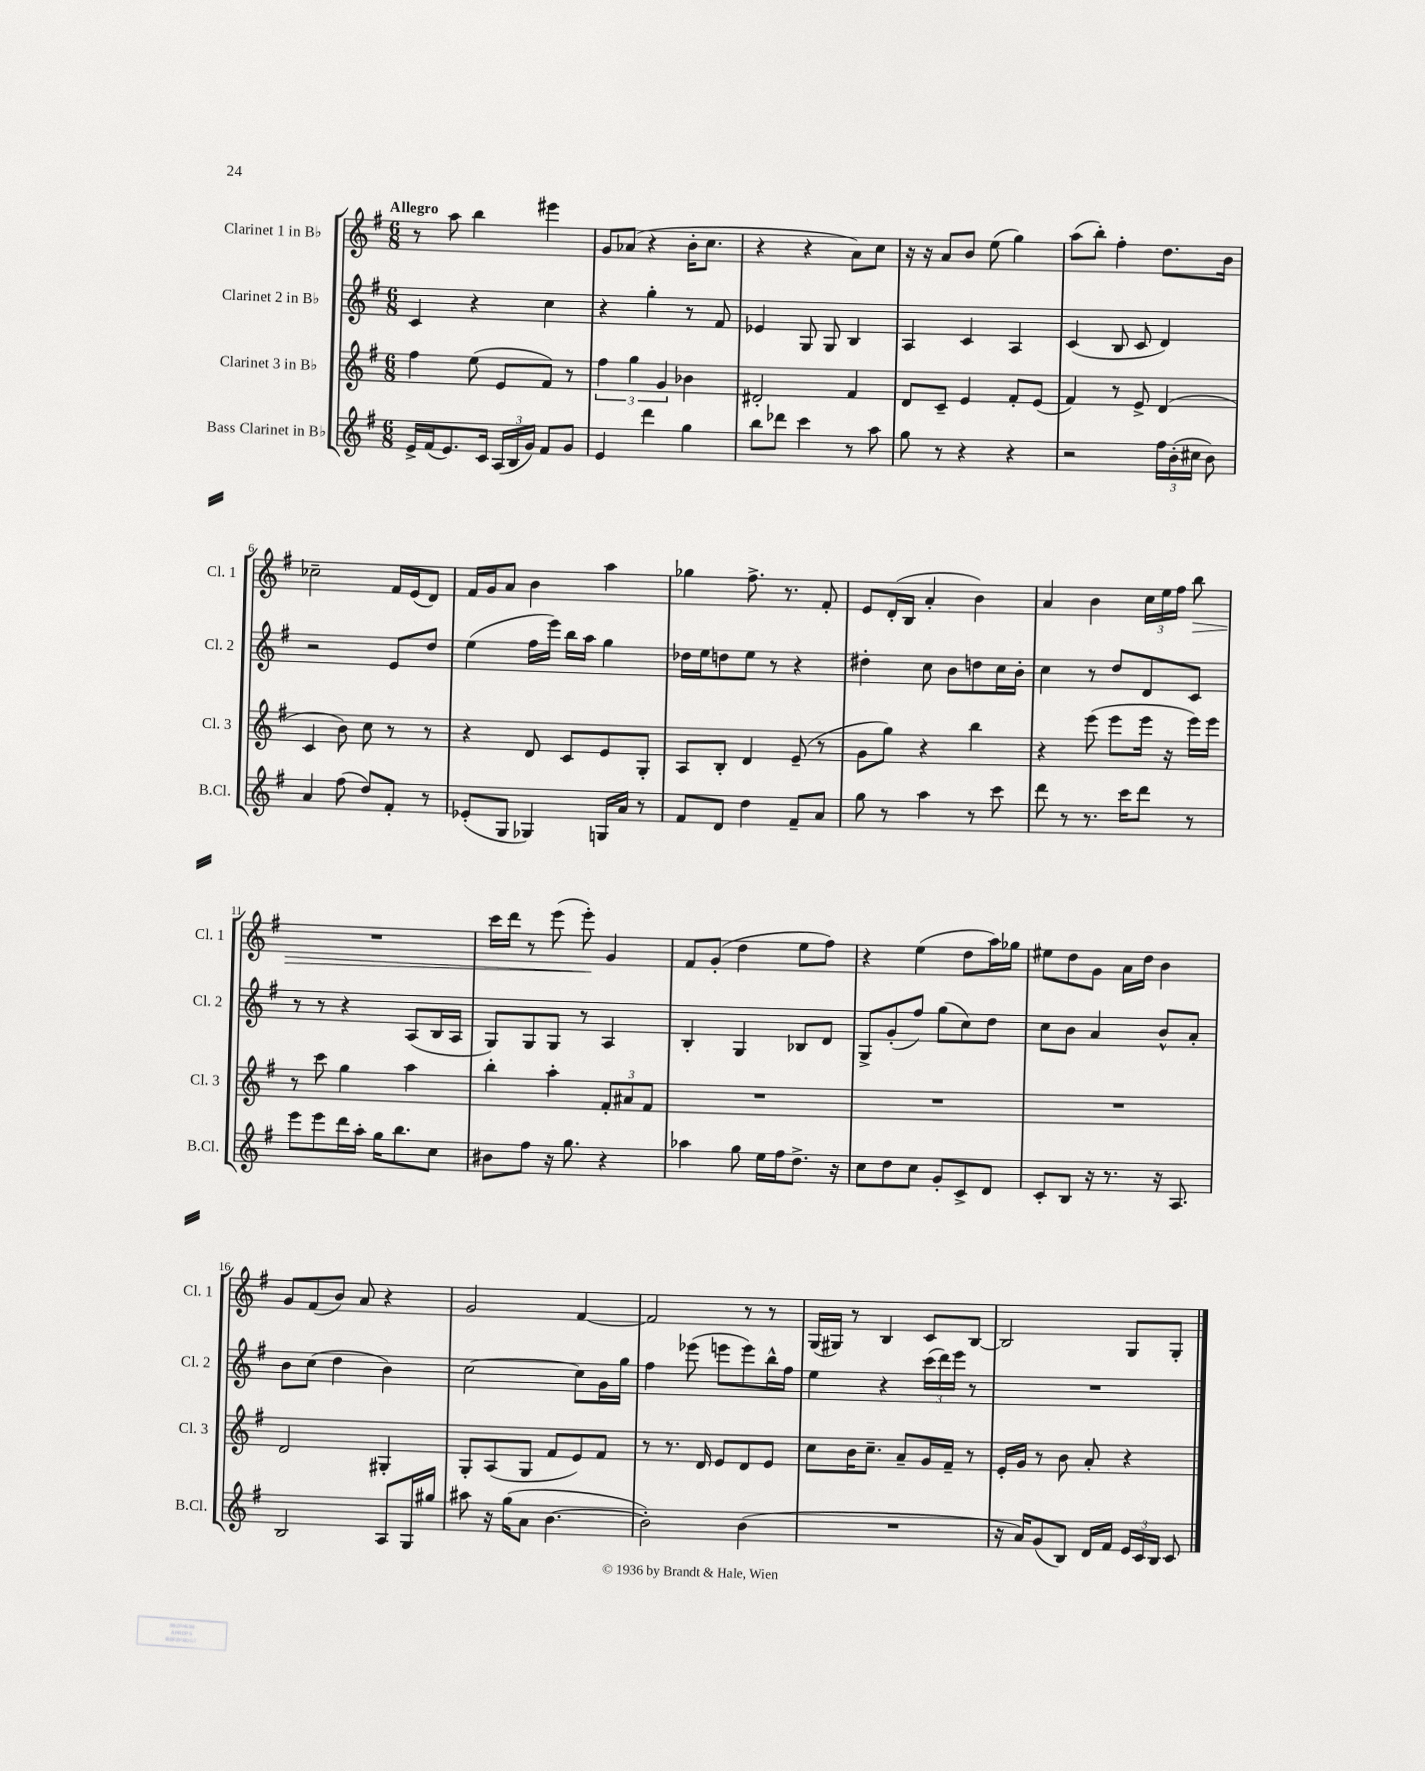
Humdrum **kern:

**kern	**kern	**kern	**kern	**dynam
*part4	*part3	*part2	*part1	*part1
*staff4	*staff3	*staff2	*staff1	*staff1
*I"Bass Clarinet in B♭	*I"Clarinet 3 in B♭	*I"Clarinet 2 in B♭	*I"Clarinet 1 in B♭	*
*I'B.Cl.	*I'Cl. 3	*I'Cl. 2	*I'Cl. 1	*
*clefG2	*clefG2	*clefG2	*clefG2	*
*k[f#]	*k[f#]	*k[f#]	*k[f#]	*
*M6/8	*M6/8	*M6/8	*M6/8	*
=1	=1	=1	=1	=1
!	!	!	!LO:TX:a:B:t=Allegro	!
16e^/LL	4ff#\	4c/	8r	.
(16f#/J	.	.	.	.
8.e/)	.	.	8aa\	.
.	(8ee\	4r	4bb\	.
16c/Jk	.	.	.	.
(24A/LL	8e/L	.	.	.
24B/	.	.	.	.
24g/JJ)	.	.	.	.
8f#/L	8f#/J)	4cc\	4eee#X\	.
8g/J	8r	.	.	.
=2	=2	=2	=2	=2
4e/	6ff#\	4r	8g/L	.
.	.	.	(8a-X/J	.
.	6gg\	.	.	.
4ddd\	.	4gg'\	4r	.
.	6g/	.	.	.
4gg\	4b-X\	8r	16b'\KL	.
.	.	.	8.cc\J	.
.	.	8f#/	.	.
=3	=3	=3	=3	=3
8bb\L	2d#X'/	4e-X/	4r	.
8ddd-X\J	.	.	.	.
4ccc\	.	8G/	4r	.
.	.	8G/	.	.
8r	4f#/	4B/	8a\L)	.
8aa\	.	.	8cc\J	.
=4	=4	=4	=4	=4
8gg\	8d/L	4A/	16r	.
.	.	.	16r	.
8r	8c~/J	.	8a/L	.
4r	4e/	4c/	8b/J	.
.	.	.	(8ee\	.
4r	8f#'/L	4A/	4gg\)	.
.	(8e/J	.	.	.
=5	=5	=5	=5	=5
2r	4f#/)	(4c/	(8aa\L	.
.	.	.	8bb'\J)	.
.	8r	8B/	4ff#'\	.
.	8e^/	8c/	.	.
24ff#\LL	(4d/	4d/)	8.dd\L	.
(24b'\	.	.	.	.
24cc#X\JJ	.	.	.	.
8b\)	.	.	.	.
.	.	.	16b\Jk	.
!!LO:LB:g=z
=6	=6	=6	=6	=6
4a/	4c/	2r	2cc-X~\	.
(8ff#\	8b\)	.	.	.
8dd/L)	8cc\	.	.	.
8f#'/J	8r	8e/L	16f#/LL	.
.	.	.	(16e/J	.
8r	8r	8dd/J	8d/J)	.
=7	=7	=7	=7	=7
(8e-X'/L	4r	(4ee\	16f#/LL	.
.	.	.	16g/J	.
8G/J	.	.	8a/J	.
4G-X/)	8d/	16ff#\LL	4b\	.
.	.	16eee\JJ)	.	.
.	8c/L	16bb\LL	.	.
.	.	16aa\JJ	.	.
16Gn/LL	8e/	4gg\	4aa\	.
16a/JJ	.	.	.	.
8r	8G'/J	.	.	.
=8	=8	=8	=8	=8
8f#/L	8A/L	16dd-X\LL	4gg-X\	.
.	.	16ee\J	.	.
8d/J	8B'/J	8ddn\	.	.
4dd\	4d/	8ee\J	8.ff#^\	.
.	.	8r	.	.
.	.	.	8.r	.
8f#~/L	(8e~/	4r	.	.
8a/J	8r	.	8f#'/	.
=9	=9	=9	=9	=9
8gg\	8g\L	4dd#X'\	8e/L	.
8r	8gg\J)	.	(16d'/L	.
.	.	.	16B/JJ	.
4aa\	4r	8cc\	4a'/	.
.	.	8b\L	.	.
8r	4bb\	8ddn\	4b\)	.
8ccc\	.	16cc\L	.	.
.	.	16b'\JJ	.	.
=10	=10	=10	=10	=10
8ddd\	4r	4cc\	4a/	.
8r	.	.	.	.
8.r	(8eee\	8r	4b\	.
.	8eee\L	8dd/L	.	.
16ccc\KL	.	.	.	.
8ddd\J	16eee\Jk	8d/	24cc\LL	.
.	.	.	24ee\	.
.	16r	.	.	.
.	.	.	24ff#\JJ	.
!	!	!	!	!LO:HP:b
8r	16eee\LL)	8c/J	8bb\	>
.	16eee\JJ	.	.	.
!!LO:LB:g=z
=11	=11	=11	=11	=11
8eee\L	8r	8r	2.r	.
8eee\	8ccc\	8r	.	.
16ddd\L	4gg\	4r	.	.
16aa'\JJ	.	.	.	.
16gg\KL	.	.	.	.
8.bb\	.	.	.	.
.	4aa\	(8A/L	.	.
8cc\J	.	16B/L	.	.
.	.	16A/JJ	.	.
=12	=12	=12	=12	=12
8b#X\L	4bb'\	8G/L)	16ccc\LL	.
.	.	.	16ddd\JJ	.
8ff#\J	.	8G/	8r	.
16r	4aa'\	8G/J	(8eee\	.
8.gg\	.	.	.	.
.	.	8r	8eee'\)	.
4r	12f#'/L	4A/	4g/	]
.	12a#X/	.	.	.
.	12f#/J	.	.	.
=13	=13	=13	=13	=13
4aa-X\	2.r	4B'/	8f#/L	.
.	.	.	(8g'/J	.
8gg\	.	4G/	4dd\	.
16ee\LL	.	.	.	.
16ff#\J	.	.	.	.
8.dd^\J	.	8B-X/L	8ee\L	.
.	.	8d/J	8ff#\J)	.
16r	.	.	.	.
=14	=14	=14	=14	=14
8cc\L	2.r	8G^/L	4r	.
8dd\	.	(8g'/	.	.
8cc\J	.	8ff#/J)	(4ee\	.
8g'/L	.	(8gg\L	.	.
8c^/	.	8cc\)	8dd\L	.
8d/J	.	8dd\J	16aa\L)	.
.	.	.	16gg-X\JJ	.
=15	=15	=15	=15	=15
8c'/L	2.r	8cc\L	8ee#X\L	.
8B/J	.	8b\J	8dd\	.
16r	.	4a/	8g\J	.
8.r	.	.	.	.
.	.	.	16a\LL	.
.	.	.	16dd\JJ	.
16r	.	8b^^/L	4b\	.
8.A/	.	.	.	.
.	.	8a'/J	.	.
!!LO:LB:g=z
=16	=16	=16	=16	=16
2B/	2d/	8b\L	8g/L	.
.	.	(8cc\J	(8f#/	.
.	.	4dd\	8b/J)	.
.	.	.	8a/	.
8A/L	4G#X'/	4b\)	4r	.
16G/L	.	.	.	.
16gg#X/JJ	.	.	.	.
=17	=17	=17	=17	=17
8aa#X\	8G'/L	[2cc\	2g/	.
16r	(8A/	.	.	.
(16gg\KL	.	.	.	.
8a\J	8G/J	.	.	.
[4.b\	8f#/L	.	.	.
.	8e/)	8cc\L]	[4f#/	.
.	8f#/J	16g\L	.	.
.	.	16gg\JJ	.	.
=18	=18	=18	=18	=18
2b'\])	8r	4ff#\	2f#/]	.
.	8.r	.	.	.
.	.	(8eee-X\	.	.
.	16d/	.	.	.
.	8e/L	8eeen\L	.	.
(4b\	8d/	8eee\)	8r	.
.	8e/J	16bb^^\L	8r	.
.	.	16ff#\JJ	.	.
=19	=19	=19	=19	=19
2.r	8cc\L	4ee\	(16G/LL	.
.	.	.	16G#X/JJ)	.
.	16b\K	.	8r	.
.	8.cc~\J	.	.	.
.	.	4r	4B/	.
.	8a~/L	.	.	.
.	16g/L	(24ccc\LL	8c/L	.
.	.	24ddd\)	.	.
.	16f#~/JJ	.	.	.
.	.	24eee\JJ	.	.
.	8r	8r	[8B/J	.
=20	=20	=20	=20	=20
16r	16e'/LL	2.r	2B/]	.
16a/KL)	16g/JJ	.	.	.
(8g/	8r	.	.	.
8B/J)	8b\	.	.	.
16d/LL	8a'/	.	.	.
16f#/JJ	.	.	.	.
24e/LL	4r	.	8G/L	.
24c/	.	.	.	.
24B/JJ	.	.	.	.
8c/	.	.	8G'/J	.
==	==	==	==	==
*-	*-	*-	*-	*-
